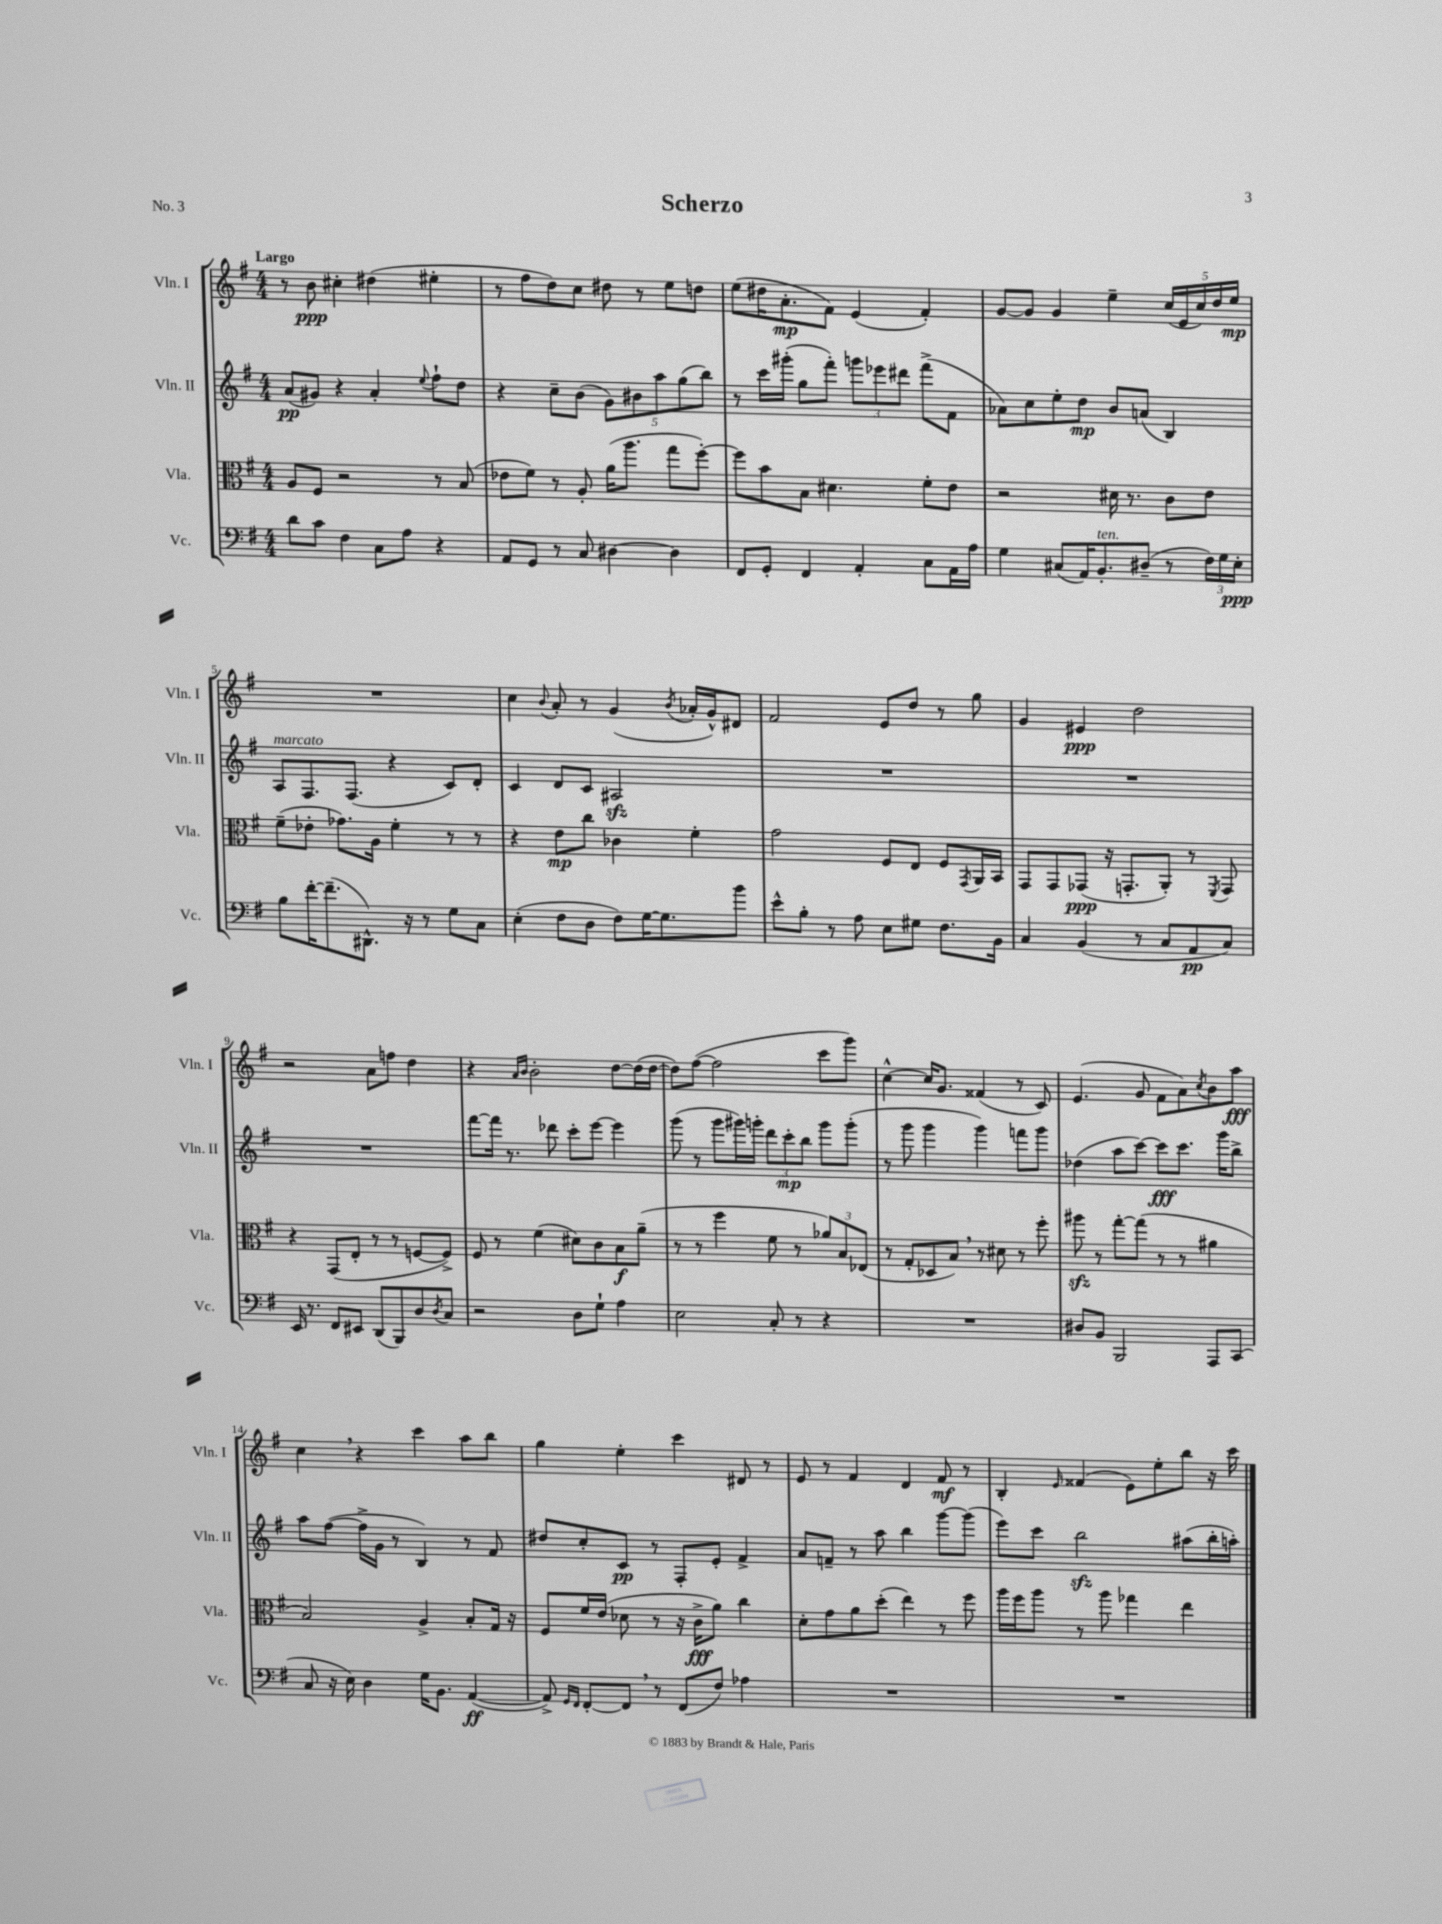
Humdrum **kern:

**kern	**kern	**kern	**kern
*staff4	*staff3	*staff2	*staff1
*clefF4	*clefC3	*clefG2	*clefG2
*k[f#]	*k[f#]	*k[f#]	*k[f#]
*M4/4	*M4/4	*M4/4	*M4/4
8d\L	8A/L	(8a/L	8r
8c\J	8F#/J	8g#/J)	8b\
4F#\	2r	4r	4cc#'\
8C\L	.	4a'/	(4dd#\
8A\J	.	.	.
.	.	8qqee/	.
4r	8r	8ff#`\L	4ee#'\
.	(8B/	8dd\J	.
=	=	=	=
8AA/L	8e-\L	4r	8r
8GG/J	8f#\J)	.	8ff#\L
8r	8r	8cc~\L	8dd\)
8C/	8A'/	(8b\J	8cc\J
[4D#\	(16a\LK	10g\L)	8dd#\
.	8.aa\J	.	.
.	.	10b#\	.
.	.	.	8r
.	.	10aa\	.
4D#\]	8gg\L	.	8ee\L
.	.	(10gg\	.
.	[8ff#'\J)	.	8dd\J
.	.	10bb\J)	.
=	=	=	=
8FF#/L	8ff#\]L	8r	(8ee\L
8GG'/J	8b\	16ccc\LL	16dd#\K
.	.	(16ggg#'\JJ	8.a'\
4FF#/	8B\J	8gg\L	.
.	4.d#\	8fff#'\J)	8f#\J)
4AA'/	.	12ggg\L	(4e/
.	.	12eee-\	.
.	.	12ddd#\J	.
8C\L	8f#'\L	(8fff#^\L	4f#'/)
16AA\L	8e\J	8f#\J	.
16A\JJ	.	.	.
=	=	=	=
4G\	2r	8a-\L)	[8g/L
.	.	8cc\	8g/]J
(8C#/L	.	8ee'\	4g/
16AA/K)	.	8dd\J	.
8.BB'/	.	.	.
.	16d#\	8b/L	4ee~\
.	8.r	.	.
(8D#~/J	.	(8a/J	.
8r	8c\L	4B/)	(20cc/LL
.	.	.	20e/
.	.	.	20cc/)
24F#\LL)	8e\J	.	.
.	.	.	20dd/
24G\	.	.	.
.	.	.	20ee/JJ
24E'\JJ	.	.	.
=	=	=	=
8B\L	(8f#~\L	8A/L	1r
[16f#'\K	8e-'\J	8.F#/	.
(8.f#~\]	.	.	.
.	8.g-\L)	.	.
.	.	(8.F#/J	.
8.DD#^^\J)	.	.	.
.	16A\Jk	.	.
.	4f#'\	4r	.
16r	.	.	.
8r	.	.	.
8G\L	8r	8c/L)	.
8C\J	8r	8d'/J	.
=	=	=	=
(4E'\	4r	4c/	4cc\
.	.	.	8qqb/
8F#\L	8e\L	8d/L	8a'/
8D\J	8cc\J	8c/J	8r
8F#\L)	4c-\	2A#/	(4g/
[16G\K	.	.	.
8.G\]	.	.	.
.	.	.	8qb/
.	4f#'\	.	16a-'/LL
.	.	.	16g^^/J)
8b\J	.	.	8d#/J
=	=	=	=
8e^^\L	2g\	1r	2f#/
8B'\J	.	.	.
8r	.	.	.
8A\	.	.	.
8E\L	8F#/L	.	8e/L
8G#\J	8E/J	.	8dd/J
8.F#\L	8F#/L	.	8r
.	8qGG/	.	.
.	16AA/L	.	8gg\
16BB\Jk	16BB/JJ	.	.
=	=	=	=
4C/	8GG/L	1r	4g/
.	8GG/	.	.
(4BB/	(8GG-/J	.	4e#/
.	16r	.	.
.	8.GG'/L	.	.
8r	.	.	2dd\
8C/L	8AA'/J)	.	.
8AA/	8r	.	.
.	8qFF#/	.	.
8C/J)	8GG/	.	.
=	=	=	=
16EE/	4r	1r	2r
8.r	.	.	.
8FF#/L	(8GG/L	.	.
8EE#/J	8E'/J	.	.
(8DD/L	8r	.	8a\L
8BBB/)	8r	.	8ff\J
8D/	[8F/L	.	4dd\
8qD/	.	.	.
8C/J	8F^/]J)	.	.
=	=	=	=
2r	8F#/	[8fff#\L	4r
.	8r	16fff#\]Jk	.
.	.	8.r	.
.	.	.	16qqa/LL
.	.	.	16qqb/JJ
.	(4f#\	.	2b'\
.	.	8ddd-\	.
8D\L	8d#\L)	8ccc'\L	.
8G`\J	8c\	[8eee\J	.
4A\	8B\	4eee\]	[8dd\L
.	(8a~\J	.	(16dd\]L
.	.	.	[16dd\JJ
=	=	=	=
2E\	8r	(8ggg\	8dd\]L)
.	8r	8r	([8ff#\J
.	4ff#\	8ggg\L	2ff#\]
.	.	16ggg#\L)	.
.	.	16ggg'\JJ	.
8C'/	8f#\	12ddd\L	.
.	.	12ccc'\	.
8r	8r	.	.
.	.	12bb\J	.
4r	12a-/L)	8ggg\L	8ccc\L
.	12B/	.	.
.	.	(8ggg'\J	8ggg\J)
.	(12E-/J	.	.
=	=	=	=
1r	8r	8r	[4cc^^\
.	8G'/L	8ggg\	.
.	8D-/	4ggg\	16cc/]LK
.	.	.	8.g/J
.	8B/J)	.	.
.	8r	4ggg\)	(4f##/
.	8d#\	.	.
.	8r	8fff\L	8r
.	8ff#'\	8ggg\J	8c/)
=	=	=	=
8D#/L	8aa#\	(4dd-\	(4.e/
8BB/J	8r	.	.
2BBB/	[8gg'\L	8aa\L	.
.	(8gg\]J	[8ccc\J)	8g/
.	8r	8ccc\]L	8f#\L
.	8r	8.ccc\J	8a\)
.	.	.	8qcc/
8AAA/L	4a#\	.	8b\
.	.	16ggg\LK	.
(8CC/J	.	8bb^\J	8aa\J
=	=	=	=
8C/	2B/)	8aa\L	4cc\
16r	.	([8ff#\J	.
16E\)	.	.	.
4D\	.	16ff#^\]LL	4r
.	.	16g\JJ	.
.	.	8r	.
16G\LK	4A^/	4B/)	4ccc\
8.BB\J	.	.	.
([4AA/	8B'/L	8r	8aa\L
.	16G/Jk	8f#/	8bb\J
.	16r	.	.
=	=	=	=
8AA^/])	8F#/L	8dd#/L	4gg\
16qqGG/LL	.	.	.
16qqFF#/JJ	.	.	.
[8FF#'/L	16f#/L	8cc'/	.
.	(16e/JJ	.	.
8FF#/]J	8d-\	8c/J	4ee'\
8r	8r	8r	.
(8FF#/L	16r	8F#'/L	4ccc\
.	16c^\LK	.	.
8F#/J)	8a\J)	8e'/J	.
4A-\	4cc\	4f#^/	8d#/
.	.	.	8r
=	=	=	=
1r	8d'\L	8a/L	8e/
.	8g\	8f~/J	8r
.	8a\	8r	4f#/
.	(8dd'\J	8aa\	.
.	4ee\)	4bb\	4d/
.	8r	[8ggg\L	8f#/
.	8ff#\	(8ggg\]J	8r
=	=	=	=
1r	16aa\LL	8eee\L)	4B'/
.	16ff#\J	.	.
.	8aa\J	8ccc\J	.
.	.	.	16qqe/
.	8r	2bb\	(4f##/
.	8aa\	.	.
.	4gg-\	.	8e\L)
.	.	.	8ee'\
.	4ee\	(8aa#\L	8bb\J
.	.	16bb'\L	16r
.	.	16aa'\JJ)	16ccc\
==	==	==	==
*-	*-	*-	*-
